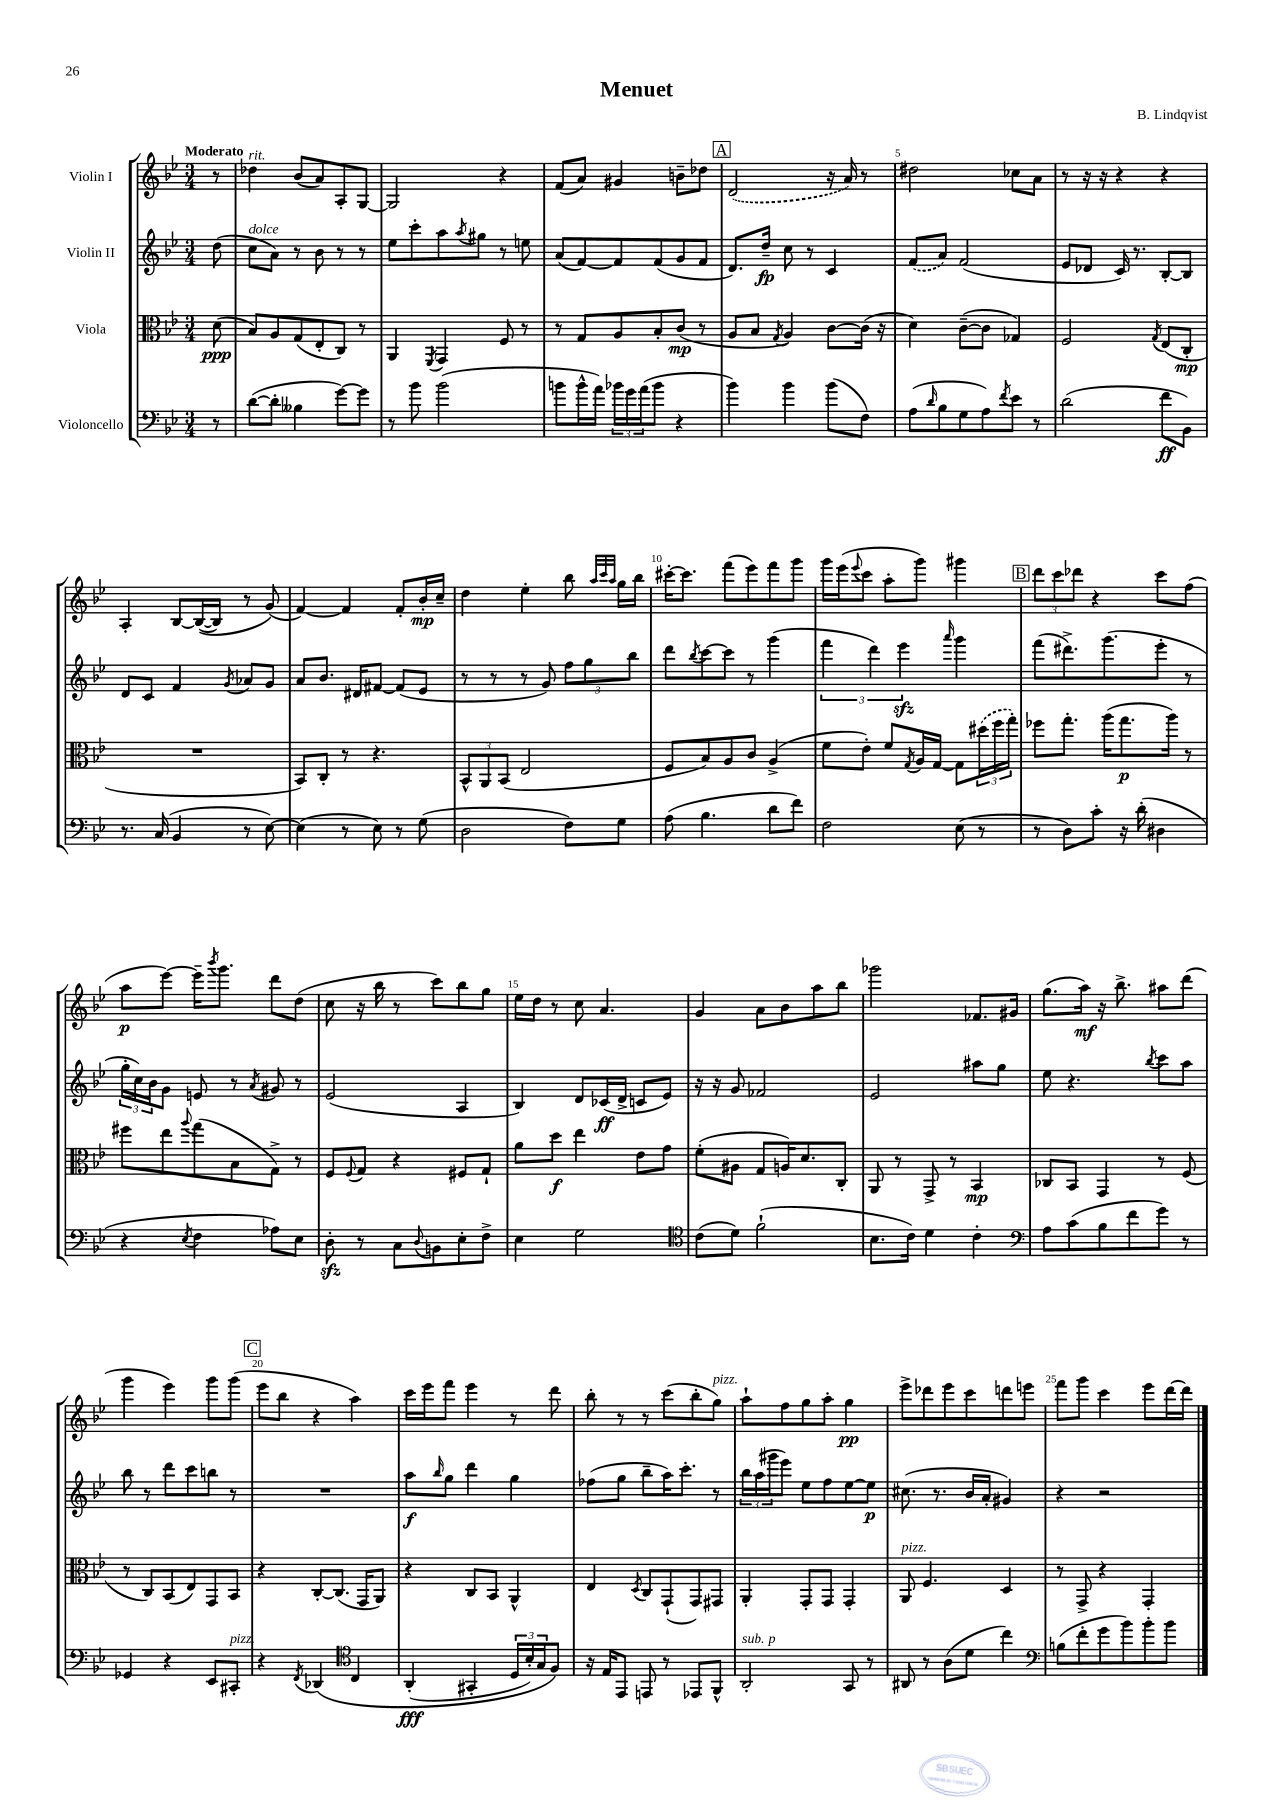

**kern	**kern	**kern	**kern
*staff4	*staff3	*staff2	*staff1
*clefF4	*clefC3	*clefG2	*clefG2
*k[b-e-]	*k[b-e-]	*k[b-e-]	*k[b-e-]
*M3/4	*M3/4	*M3/4	*M3/4
8r	(8d	(8dd	8r
=	=	=	=
([8d	8B-)	8cc	4dd-
8d']	8A	8a)	.
4B--	(8G	8r	(8b-
.	8E-'	8b-	8a)
[8g)	8C)	8r	8A'
8g]	8r	8r	[8G
=	=	=	=
8r	4AA	8ee-	2G]
8b-	.	8ccc'	.
.	8qFF	.	.
(2b-	4GG	8aa	.
.	.	8qaa	.
.	.	8gg#	.
.	8F	8r	4r
.	8r	8ee	.
=	=	=	=
8b	8r	(8a	(8f
16b^^	8G	[8f)	8a)
16a)	.	.	.
24b-	8A	8f]	4g#
24g	.	.	.
(24a	.	.	.
8b-	8B-'	(8f	.
4r	(8c	8g	8b~
.	8r	8f	8dd-
=	=	=	=
4b-)	8A	8.d)	(2d
.	8B-	.	.
.	.	16dd~	.
.	8qG	.	.
4b-	4A)	8cc	.
.	.	8r	.
(8b-	[8c	4c	16r
.	.	.	16a)
8F)	(16c]	.	8r
.	16r	.	.
=	=	=	=
(8A	4d)	(8f	2dd#
16qqd	.	.	.
8B-	.	8a)	.
8G	([8c~	(2f	.
8A)	8c]	.	.
8qf	.	.	.
8e-	4G-)	.	8cc-
8r	.	.	8a
=	=	=	=
(2d	2F	8e-	8r
.	.	8d-	16r
.	.	.	16r
.	.	16c)	4r
.	.	8.r	.
.	8qG	.	.
8f	(8E-	[8B-'	4r
8BB-)	8C'	8B-]	.
=	=	=	=
8.r	2.r	8d	4A'
.	.	8c	.
(16C	.	.	.
4BB-	.	4f	[8B-
.	.	.	&((16B-_
.	.	.	16B-])
.	.	8qg	.
8r	.	8a-	8r
[8E-)	.	8g	(8g&)
=	=	=	=
(4E-]	8BB-)	8a	[4f)
.	8C'	8.b-	.
8r	8r	.	4f]
.	.	16d#	.
8E-)	4.r	[8f#	.
8r	.	(8f#]	8f'
(8G	.	8e-	16b-'
.	.	.	16cc~
=	=	=	=
2D	12BB-^^	8r	4dd
.	12AA	.	.
.	.	8r	.
.	(12BB-	.	.
.	2E-	8r	4ee-'
.	.	8g)	.
8F)	.	12ff	8bb-
.	.	12gg	.
.	.	.	32qqaa
.	.	.	32qqccc
.	.	.	32qqaa
8G	.	.	16gg
.	.	12bb-	.
.	.	.	16bb-
=	=	=	=
(8A	8F	8ddd	[16ccc#'
.	.	.	8.ccc#]
.	.	8qbb-	.
4.B-	8B-)	[8ccc	.
.	8A	8ccc]	(8fff
.	8c	8r	8eee-)
8d	(4A^	(4ggg	8fff
8f)	.	.	8ggg
=	=	=	=
2F	8f	6fff	16ggg
.	.	.	(16eee-
.	.	.	8qqeee-
.	8e-')	.	8ccc
.	.	6ddd)	.
.	8f	.	8aa'
.	.	6eee-	.
.	8qG	.	.
.	16A	.	8ggg)
.	[16G	.	.
.	.	16qqaaa	.
(8E-	8G]	4ggg	4ggg#
8r	(24dd#	.	.
.	24ff	.	.
.	24gg')	.	.
=	=	=	=
8r	8ff-	(8fff	12ddd
.	.	.	12ccc
8D)	8.gg'	8.ddd#^)	.
.	.	.	12ddd-
8c'	.	.	4r
.	(16aa	(8.ggg	.
16r	8.gg	.	.
(16d'	.	.	.
4D#	.	8eee-'	8ccc
.	16aa)	.	.
.	8r	8r	(8ff
=	=	=	=
4r	8ff#	24gg'	8aa
.	.	24cc)	.
.	.	24b-	.
.	8ee-	8g	[8eee-)
8qE-	8qqaa	.	.
4F	(8gg	8e	16eee-~]
.	.	.	8qbbb-
.	.	.	8.ggg
.	8B-	8r	.
.	.	8qa	.
8A-)	8G^)	8g#	8ddd
8E-	8r	8r	(8dd
=	=	=	=
8D'	8F	(2e-	8cc
.	8qqF	.	.
8r	8G	.	16r
.	.	.	16bb-
8C	4r	.	8r
8qqD	.	.	.
8BB	.	.	8ccc)
8E-'	8F#	4A	8bb-
8F^	8G`	.	8gg
=	=	=	=
4E-	8a	4B-)	16ee-
.	.	.	16dd
.	8dd	.	8r
2G	4ee-	8d	8cc
.	.	(16c-	4.a
.	.	16d^	.
.	8e-	8c	.
.	8g	8e-)	.
=	=	=	=
*clefC4	*	*	*
(8c	(8f'	16r	4g
.	.	16r	.
8d)	8A#	8g	.
(2f`	8G	2f-	8a
.	16A)	.	8b-
.	8.d	.	.
.	.	.	8aa
.	8C'	.	8bb-
=	=	=	=
8.B-	8AA	2e-	2ggg-
.	8r	.	.
16c)	.	.	.
4d	8GG^	.	.
.	8r	.	.
4c'	4BB-	8aa#	8.f-
.	.	8gg	.
.	.	.	16g#
=	=	=	=
*clefF4	*	*	*
8A	8C-	8ee-	(8.gg
(8c	8BB-	4.r	.
.	.	.	16aa)
8B-	4GG	.	16r
.	.	.	8.bb-^
8f	.	.	.
.	.	8qbb-	.
8g)	8r	8ccc	8aa#
8r	(8F	8aa	(8ddd
=	=	=	=
4GG-	8r	8bb-	4ggg
.	8C)	8r	.
4r	(8BB-	8ddd	4eee-)
.	8E-)	8ccc	.
8EE-	8GG	8bb	8ggg
8CC#'	8BB-	8r	(8ggg
=	=	=	=
4r	4r	2.r	8eee-
.	.	.	8bb-
8qFF	.	.	.
&(4DD-	[8C'	.	4r
.	(8.C]	.	.
*clefC4	*	*	*
4C	.	.	4aa)
.	16GG	.	.
.	8AA)	.	.
=	=	=	=
(4AA'	4r	8aa	16ccc
.	.	.	16eee-
.	.	16qqbb-	.
.	.	8gg	8fff
4GG#'	8C	4ddd	4eee-
.	8BB-	.	.
24D	4AA^^	4gg	8r
24B-')	.	.	.
24G	.	.	.
8F&)	.	.	8ddd
=	=	=	=
16r	4E-	(8ff-	8bb-'
16E-	.	.	.
8EE-	.	8gg	8r
.	8qD	.	.
8EE	8C	8bb-~	8r
8r	(8GG`	16aa)	(8ccc
.	.	8.ccc'	.
8EE-	8GG)	.	8bb-'
8FF^^	8GG#	8r	8gg)
=	=	=	=
2AA'	4AA'	24bb-	8aa`
.	.	(24aa	.
.	.	24ggg#	.
.	.	8eee-)	8ff
.	8GG'	8ee-	8gg
.	8GG	8ff	8aa'
8GG	4GG'	[8ee-	4gg
8r	.	8ee-]	.
=	=	=	=
8AA#	8AA	(8.cc#	8eee-^
8r	4.F	.	8ddd-
.	.	8.r	.
(8A	.	.	8eee-
8d	.	16b-	8ccc
.	.	16a'	.
4cc)	4D	4g#)	8ddd
.	.	.	8eee
=	=	=	=
*clefF4	*	*	*
(8B	8r	4r	8fff
8f'	8GG^	.	8ggg
8g	4r	2r	4ccc
8b-)	.	.	.
8b-'	4GG'	.	8eee-
8b-	.	.	[16ddd
.	.	.	16ddd]
==	==	==	==
*-	*-	*-	*-
